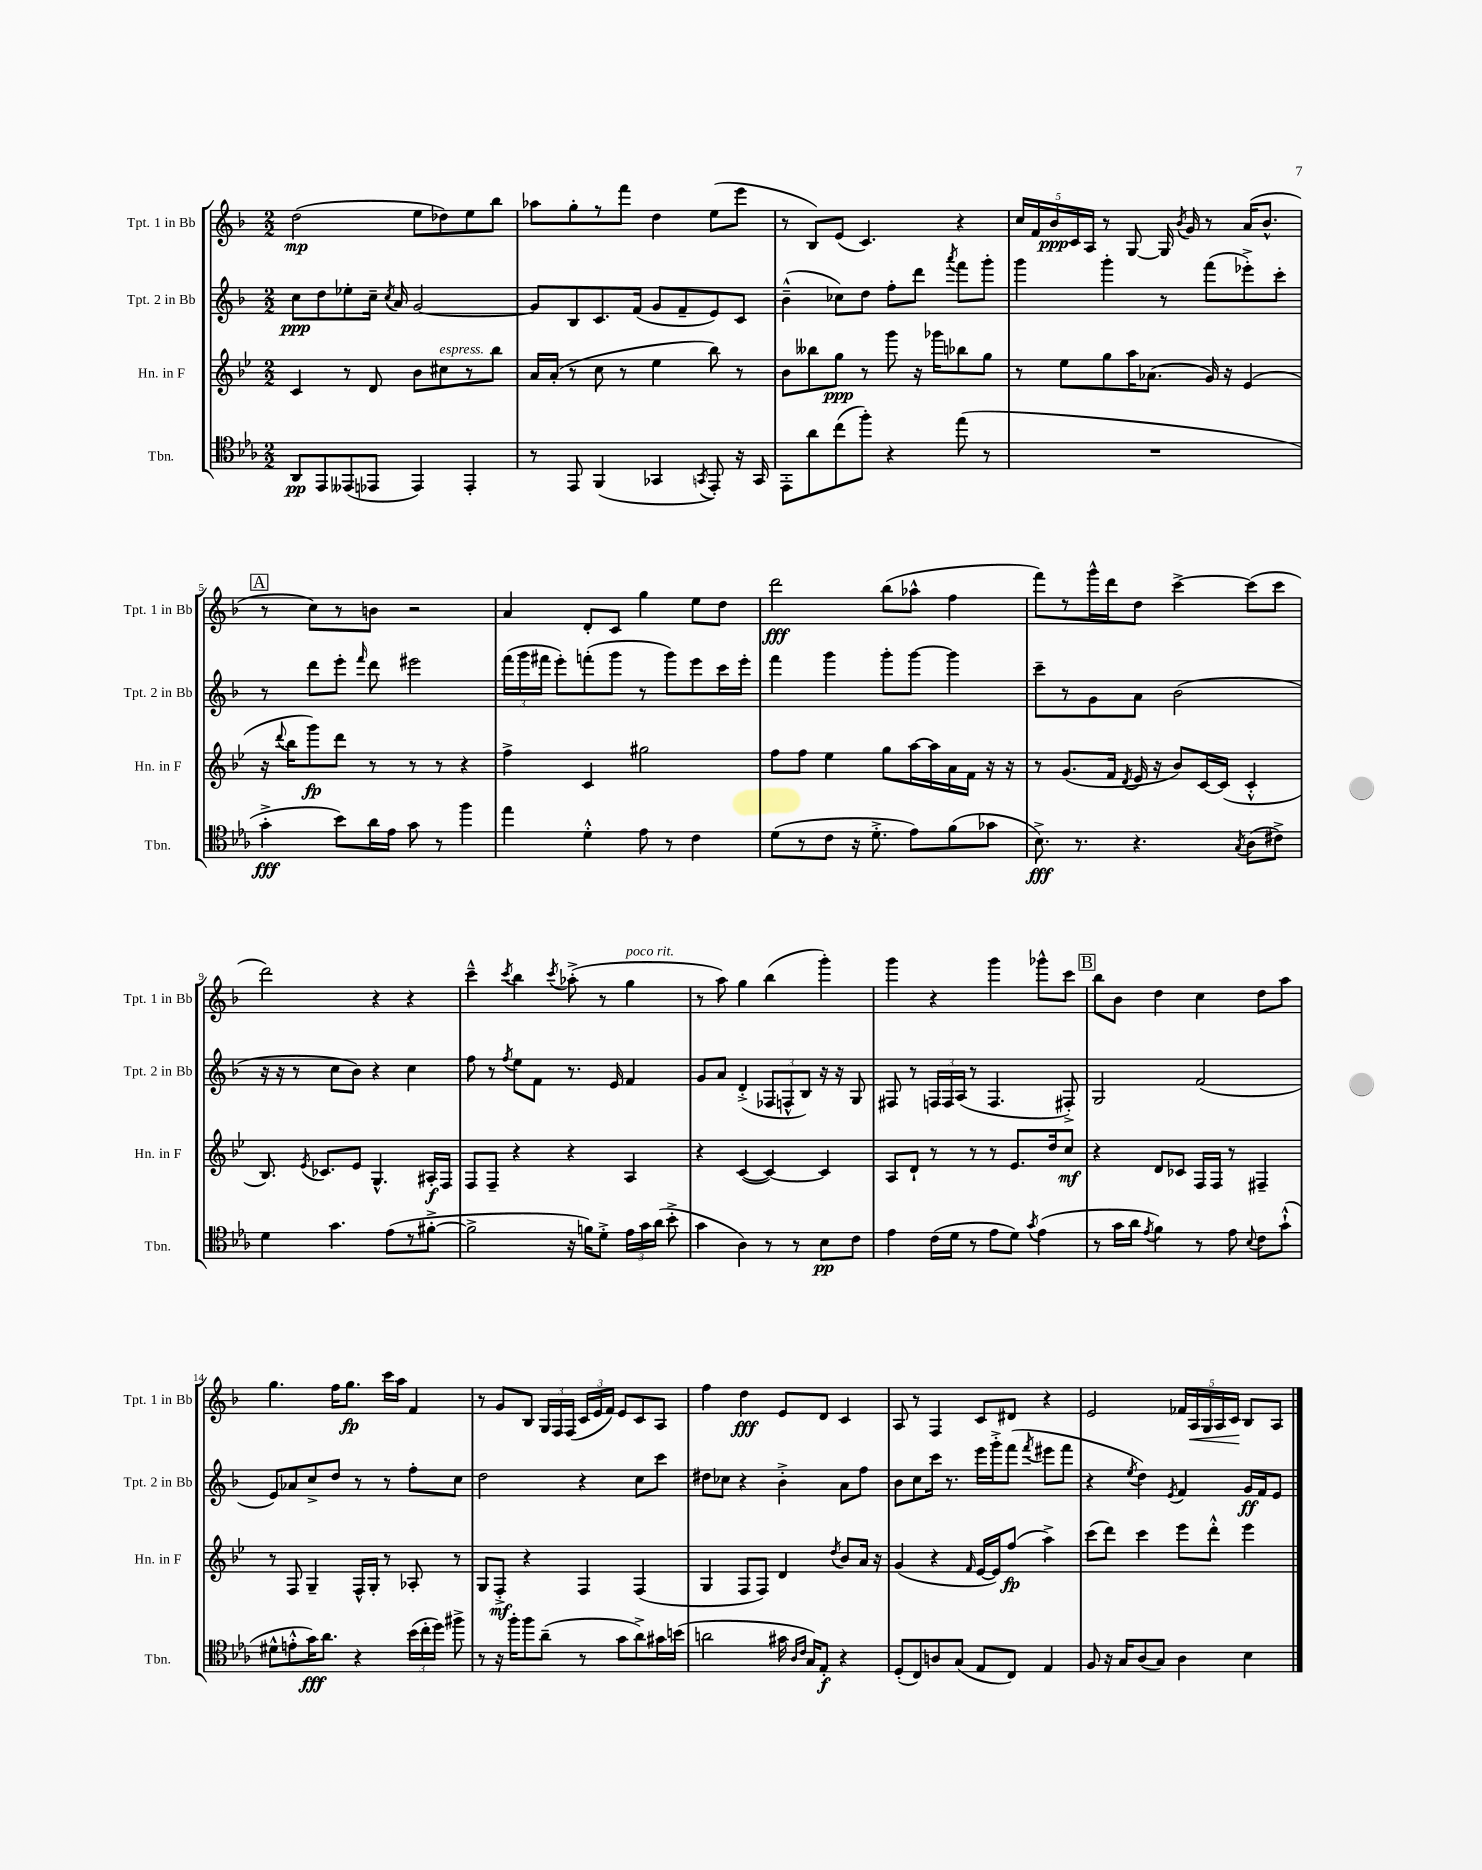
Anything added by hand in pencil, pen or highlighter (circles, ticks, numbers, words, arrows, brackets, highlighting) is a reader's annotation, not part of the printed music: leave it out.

**kern	**kern	**kern	**kern
*staff4	*staff3	*staff2	*staff1
*clefC4	*clefG2	*clefG2	*clefG2
*k[b-e-a-]	*k[b-e-]	*k[b-]	*k[b-]
*M2/2	*M2/2	*M2/2	*M2/2
8AA-	4c	8cc	(2dd
8EE-	.	8dd	.
(8EE--	8r	8ee-'	.
8EE-	8d	16cc~	.
.	.	8qcc	.
.	.	16a	.
4EE-)	8b-	[2g	8ee
.	8cc#	.	8dd-)
4EE-'	8r	.	8ee
.	8bb-	.	8bb-
=	=	=	=
8r	16a	8g]	8aa-
.	(16a'	.	.
8EE-	8r	8B-	8gg'
(4FF	8cc	8.c	8r
.	8r	.	8fff
.	.	(16f	.
4GG-	4ee-	8g	4dd
.	.	8f~	.
8qGG	.	.	.
8EE-')	8bb-)	8e)	(8ee
16r	8r	8c	8eee
16GG	.	.	.
=	=	=	=
8EE-'	8b-	(4b-~^^	8r
8a-	8bb--	.	8B-)
(8cc	8gg	8cc-)	(8e
8ff')	8r	8dd	4.c)
4r	8ggg	8ff'	.
.	16r	8ddd	.
.	16ggg-	.	.
.	.	8qaaa	.
(8ee-	8bb-	8fff	4r
8r	8gg	8ggg'	.
=	=	=	=
1r	8r	4ggg	20cc
.	.	.	20f
.	.	.	20b-
.	8ee-	.	.
.	.	.	20c
.	.	.	20A
.	8gg	4ggg'	8r
.	16aa	.	[8G
.	(8.a-	.	.
.	.	8r	16G]
.	.	.	8qb-
.	.	.	16g
.	16g)	(8fff	8r
.	16r	.	.
.	(4e-	8eee-'^)	(16a
.	.	.	8.b-^^
.	.	8ccc'	.
=	=	=	=
4g'^	16r	8r	8r
.	8qqddd	.	.
.	16bb-	.	.
.	8ggg)	8ddd	8cc)
8b-)	8ddd	8eee'	8r
.	.	16qqfff	.
16a-	8r	8ddd	8b
16e-	.	.	.
8g	8r	2eee#	2r
8r	8r	.	.
4ff	4r	.	.
=	=	=	=
4ee-	4ff^	(24fff	4a
.	.	24ggg	.
.	.	24fff#	.
.	.	8eee')	.
4d'^^	4c	(8fff'	8d'
.	.	8ggg	8c
8e-	2gg#	8r	4gg
8r	.	8ggg)	.
4c	.	8eee	8ee
.	.	16ccc	8dd
.	.	16eee'	.
=	=	=	=
(8d	8ff	4fff	2ddd
8r	8ff	.	.
8c	4ee-	4ggg	.
16r	.	.	.
8.d'^	.	.	.
.	8gg	8ggg'	(8bb-
8e-)	[16aa	[8ggg	8aa-^^
.	16aa]	.	.
(8f	16a	4ggg]	4ff
.	16f	.	.
8g-	16r	.	.
.	16r	.	.
=	=	=	=
8.B-^)	8r	8ccc~	8fff)
.	(8.g	8r	8r
8.r	.	.	.
.	.	8g	16ggg^^
.	16f	.	16ddd
.	8qd	.	.
4.r	16e-	8a	8dd
.	16r	.	.
.	8b-)	(2b-	[4ccc^
.	[16c	.	.
.	(16c]	.	.
8qG	.	.	.
(8A-	4c'^^	.	(8ccc]
8c#^)	.	.	8ccc
=	=	=	=
4d	8.B-)	16r	2ddd)
.	.	16r	.
.	.	8r	.
.	8qe-	.	.
.	8.c-	.	.
4.g	.	8cc	.
.	8e-	8b-)	.
.	4.G^^	4r	4r
(8e-	.	.	.
8r	.	4cc	4r
[8f#'^	16A#'	.	.
.	16F	.	.
=	=	=	=
2f#^]	8F	8ff	4ccc~^^
.	8F~	8r	.
.	.	8qff	8qccc
.	4r	8ee	4bb-
.	.	8f	.
.	.	.	8qccc
16r	4r	8.r	(8aa-'^
16f)	.	.	.
8d'^	.	.	8r
.	.	16e	.
24e-	4A	4f	4gg
24g	.	.	.
(24a-	.	.	.
8b-'^	.	.	.
=	=	=	=
4g	4r	8g	8r
.	.	8a	8aa)
4A-)	([4c	(4d'^	4gg
8r	4c_)	12F-	(4bb-
.	.	12F^^	.
8r	.	.	.
.	.	12B-)	.
8B-	4c]	16r	4ggg')
.	.	16r	.
8c	.	8G	.
=	=	=	=
4e-	8A	8F#	4ggg
.	8d`	8r	.
(16c	8r	24F	4r
.	.	24F	.
16d	.	.	.
.	.	(24A	.
8r	8r	8r	.
8e-	8r	4.F	4ggg
8d)	8.e-	.	.
8qg	.	.	.
(4e-	.	.	8ggg-^^
.	16dd	.	.
.	8cc	8F#'^)	8ccc
=	=	=	=
8r	4r	2G	8bb-
16g	.	.	8b-
16a-	.	.	.
8qe-	.	.	.
4f)	8d	.	4dd
.	8c-	.	.
8r	16F	(2f	4cc
.	16F	.	.
8e-	8r	.	.
8qqB-	.	.	.
8c	4F#~	.	8dd
(8g`^^	.	.	8aa
=	=	=	=
8d#^^	8r	8e)	4.gg
8e'^^	8F	8a-	.
16g)	4G~	8cc^	.
8.a-	.	.	.
.	.	8dd	16ff
.	.	.	8.gg
4r	16F^^	8r	.
.	16G'	.	.
.	8r	8r	16ccc
.	.	.	16aa
(24b-	8A-'	8ff'	4f
24cc'	.	.	.
24dd)	.	.	.
8ff#^	8r	8cc	.
=	=	=	=
8r	8G	2dd	8r
16r	8F'^	.	8g
16ff'	.	.	.
8ff	4r	.	8B-
(8a-~	.	.	24G
.	.	.	24F
.	.	.	(24F
8r	4F	4r	24c
.	.	.	24e
.	.	.	24f)
8g	.	.	8e
8a-^)	(4F	8cc	8c
16g#	.	8ccc	8A
(16b	.	.	.
=	=	=	=
2a	4G	8dd#	4ff
.	.	8cc-	.
.	8F	4r	4dd
.	8F)	.	.
16g#	4d	4b-'^	8e
16qqA-	.	.	.
16qqc	.	.	.
16G)	.	.	.
8E-'	.	.	8d
.	8qdd	.	.
4r	8b-	8a	4c
.	16a	8ff	.
.	16r	.	.
=	=	=	=
(8D'	(4g	8b-	8A
8C)	.	8cc	8r
8A	4r	16ccc	4F
.	.	8.r	.
(8G	.	.	.
.	16qqf	.	.
8E-	[16e-	16eee	8c
.	16e-])	16ggg'^	.
8C)	(8ff	(8fff	8d#
.	.	8qfff	.
4E-	4aa^)	8eee#	4r
.	.	8fff	.
=	=	=	=
8F	(8ccc	4r	2e
16r	8ddd)	.	.
16G	.	.	.
.	.	8qee	.
(8A-	4ccc	4dd)	.
8G)	.	.	.
.	.	8qe	.
4A-	8eee-	4f	20f-
.	.	.	20A
.	.	.	20G
.	8ddd'^^	.	.
.	.	.	20A
.	.	.	20c
4B-	4eee-	16g	8B-
.	.	16f	.
.	.	8e	8A
==	==	==	==
*-	*-	*-	*-
